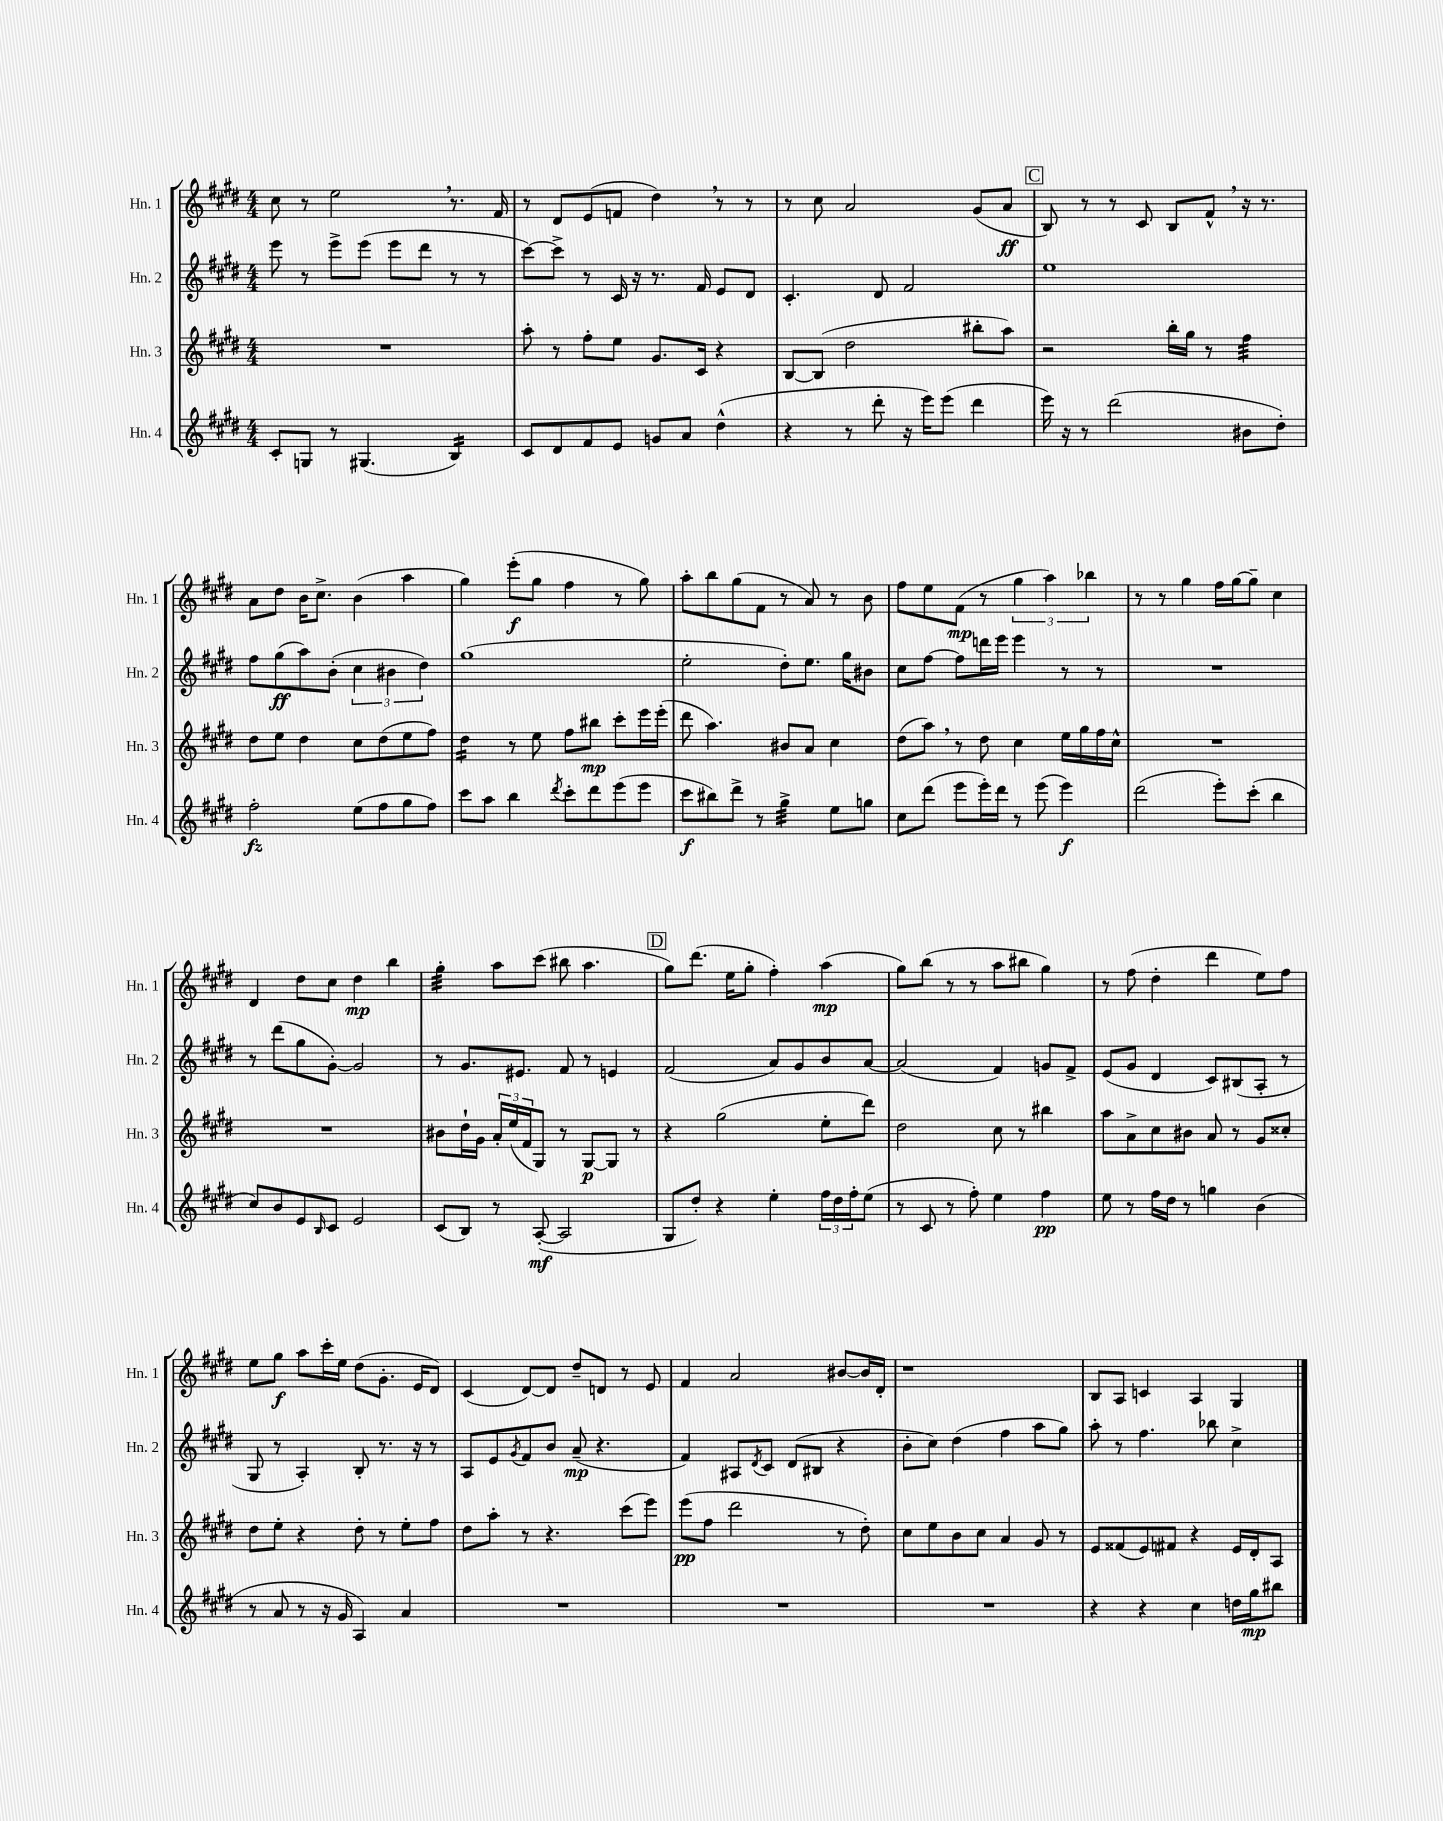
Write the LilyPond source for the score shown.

<<
\new StaffGroup <<
\new Staff = "s0" \with { instrumentName = "Hn. 1" shortInstrumentName = "Hn. 1" } {
    \clef treble \key e \major \numericTimeSignature \time 4/4
    cis''8 r8 e''2 \breathe r8. fis'16 |
    r8 dis'8 e'8( f'8 dis''4) \breathe r8 r8 |
    r8 cis''8 a'2 gis'8( a'8\ff |
    \mark \markup { \box "C" } b8) r8 r8 cis'8 b8 fis'8-^ \breathe r16 r8. |
    a'8 dis''8 b'16 cis''8.-> b'4( a''4 |
    gis''4) e'''8-.\f( gis''8 fis''4 r8 gis''8) |
    a''8-. b''8 gis''8( fis'8 r8 a'8) r8 b'8 |
    fis''8 e''8 fis'8\mp( r8 \tuplet 3/2 { gis''4 a''4) bes''4 } |
    r8 r8 gis''4 fis''16 gis''16~ gis''8-- cis''4 |
    dis'4 dis''8 cis''8 dis''4\mp b''4 |
    gis''4:32-. a''8 cis'''8( bis''8 a''4. |
    \mark \markup { \box "D" } gis''8) dis'''8.( e''16 gis''8-. fis''4-.) a''4\mp( |
    gis''8) b''8( r8 r8 a''8 bis''8 gis''4) |
    r8 fis''8( dis''4-. dis'''4 e''8) fis''8 |
    e''8 gis''8\f a''8 cis'''16-. e''16 dis''8( gis'8.-. e'16 dis'8) |
    cis'4( dis'8~) dis'8 dis''8-- d'8 r8 e'8 |
    fis'4 a'2 bis'8~ bis'16 dis'16-. |
    r1 |
    b8 a8 c'4 a4 gis4 \bar "|." |
}
\new Staff = "s1" \with { instrumentName = "Hn. 2" shortInstrumentName = "Hn. 2" } {
    \clef treble \key e \major \numericTimeSignature \time 4/4
    e'''8 r8 e'''8-> e'''8( e'''8 dis'''8 r8 r8 |
    cis'''8~) cis'''8-> r8 cis'16 r16 r8. fis'16 e'8 dis'8 |
    cis'4.-. dis'8 fis'2 |
    \mark \markup { \box "C" } e''1 |
    fis''8 gis''8\ff( a''8) b'8-.( \tuplet 3/2 { cis''4 bis'4 dis''4) } |
    gis''1( |
    e''2-. dis''8-.) e''8. gis''16 bis'8 |
    cis''8 fis''8~ fis''8 d'''16 e'''16 e'''4 r8 r8 |
    R1 |
    r8 dis'''8( gis''8 gis'8~-.) gis'2 |
    r8 gis'8. eis'8. fis'8 r8 e'4 |
    \mark \markup { \box "D" } fis'2( a'8) gis'8 b'8 a'8~ |
    a'2( fis'4) g'8 fis'8-> |
    e'8( gis'8 dis'4 cis'8) bis8( a8-. r8 |
    gis8 r8 a4-.) b8-. r8. r16 r8 |
    a8 e'8 \acciaccatura { gis'8 } fis'8 b'8 a'8--\mp( r4. |
    fis'4) ais8 \acciaccatura { dis'8 } cis'8 dis'8( bis8 r4 |
    b'8-. cis''8) dis''4( fis''4 a''8 gis''8) |
    a''8-. r8 fis''4. bes''8 cis''4-> \bar "|." |
}
\new Staff = "s2" \with { instrumentName = "Hn. 3" shortInstrumentName = "Hn. 3" } {
    \clef treble \key e \major \numericTimeSignature \time 4/4
    R1 |
    a''8-. r8 fis''8-. e''8 gis'8. cis'16 r4 |
    b8~ b8( dis''2 bis''8-. a''8) |
    \mark \markup { \box "C" } r2 b''16-. gis''16 r8 fis''4:32 |
    dis''8 e''8 dis''4 cis''8 dis''8( e''8 fis''8) |
    dis''4:16 r8 e''8 fis''8 bis''8\mp cis'''8-. e'''16 e'''16-.( |
    dis'''8 a''4.) bis'8 a'8 cis''4 |
    dis''8( a''8) \breathe r8 dis''8 cis''4 e''16 gis''16 fis''16 cis''16-^ |
    R1 |
    R1 |
    bis'8 dis''16-! gis'16 \tuplet 3/2 { a'16-. e''16( fis'16 } gis8) r8 gis8~\p gis8 r8 |
    \mark \markup { \box "D" } r4 gis''2( e''8-. dis'''8) |
    dis''2 cis''8 r8 bis''4 |
    a''8 a'8-> cis''8 bis'8 a'8 r8 gis'8 cisis''8-. |
    dis''8 e''8-. r4 dis''8-. r8 e''8-. fis''8 |
    dis''8 a''8-. r8 r4. cis'''8( e'''8) |
    e'''8\pp( fis''8 dis'''2 r8 dis''8-.) |
    cis''8 e''8 b'8 cis''8 a'4 gis'8 r8 |
    e'8 fisis'8( e'8) fis'8 r4 e'16 dis'16-. a8 \bar "|." |
}
\new Staff = "s3" \with { instrumentName = "Hn. 4" shortInstrumentName = "Hn. 4" } {
    \clef treble \key e \major \numericTimeSignature \time 4/4
    cis'8-. g8 r8 gis4.( b4:16) |
    cis'8 dis'8 fis'8 e'8 g'8 a'8 dis''4-^( |
    r4 r8 dis'''8-. r16 e'''16) e'''8( dis'''4 |
    \mark \markup { \box "C" } e'''16) r16 r8 dis'''2( bis'8 dis''8-.) |
    fis''2-.\fz e''8( fis''8 gis''8 fis''8) |
    cis'''8 a''8 b''4 \acciaccatura { dis'''8 } cis'''8-. dis'''8 e'''8( e'''8 |
    cis'''8\f bis''8) dis'''8-> r8 gis''4:32-> e''8 g''8 |
    cis''8 dis'''8( e'''8 e'''16-.) dis'''16 r8 e'''8( e'''4\f) |
    dis'''2( e'''8-.) cis'''8-.( b''4 |
    cis''8) b'8 e'8 \grace { b16 } cis'8 e'2 |
    cis'8( b8) r8 a8~-.\mf( a2 |
    \mark \markup { \box "D" } gis8 dis''8-.) r4 e''4-. \tuplet 3/2 { fis''16 dis''16 fis''16-. } e''8( |
    r8 cis'8 r8 fis''8-.) e''4 fis''4\pp |
    e''8 r8 fis''16 dis''16 r8 g''4 b'4( |
    r8 a'8 r8 r16 gis'16 a4) a'4 |
    R1 |
    R1 |
    R1 |
    r4 r4 cis''4 d''16 gis''16\mp bis''8 \bar "|." |
}
>>
>>
\layout { \context { \Score \remove "Bar_number_engraver" } }
